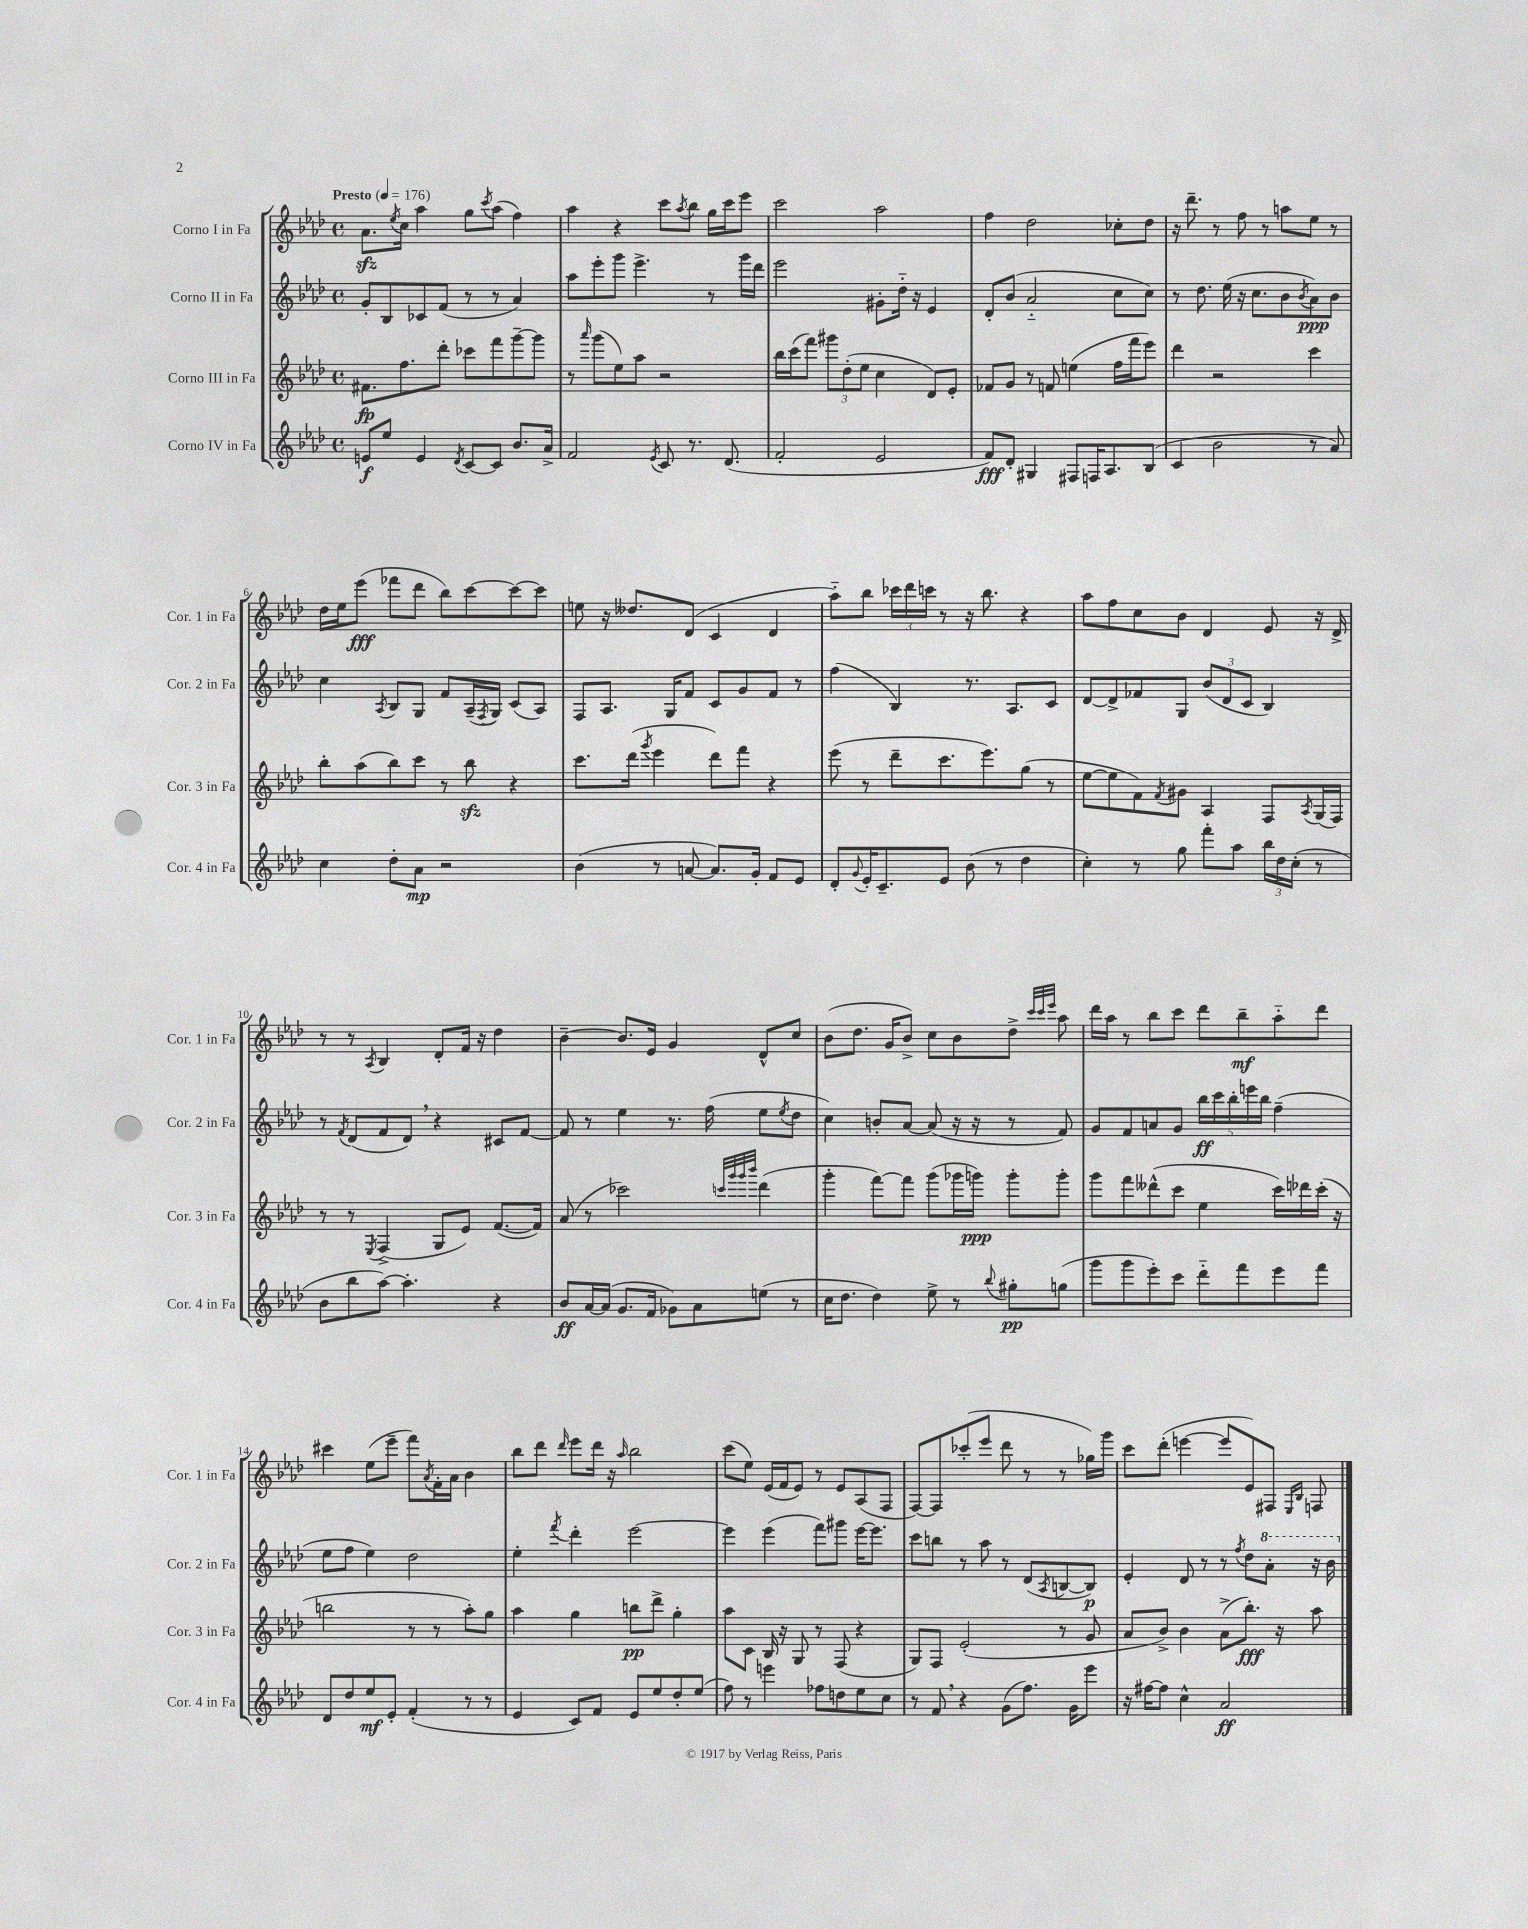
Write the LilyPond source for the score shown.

<<
\new StaffGroup <<
\new Staff = "s0" \with { instrumentName = "Corno I in Fa" shortInstrumentName = "Cor. 1 in Fa" } {
    \clef treble \key aes \major \defaultTimeSignature \time 4/4 \tempo "Presto" 4 = 176
    aes'8.\sfz \acciaccatura { ees''8 } c''16 aes''4 g''8 \acciaccatura { c'''8 } aes''8( f''4) |
    aes''4 r4 c'''8 \acciaccatura { aes''8 } bes''8 g''16 c'''16 ees'''8 |
    c'''2 aes''2 |
    f''4 des''2 ces''8-. des''8 |
    r16 des'''8.-- r8 f''8 r8 a''8 ees''8 r8 |
    des''16 ees''16 ees'''8\fff( fes'''8 des'''8 bes''8) c'''8~ c'''8~ c'''8 |
    e''8 r16 deses''8. des'8( c'4 des'4 |
    aes''8-_) bes''8 \tuplet 3/2 { ces'''16 des'''16 c'''16 } r8 r16 bes''8. r4 |
    aes''8 f''8 c''8 bes'8 des'4 ees'8 r16 des'16-> |
    r8 r8 \acciaccatura { aes8 } bes4 des'8-. f'16 r16 des''4 |
    bes'4~-- bes'8. ees'16 g'4 des'8-^ c''8 |
    bes'8( des''8. g'16 bes'8->) c''8 bes'8 des''8-> \grace { c'''32 c'''32 ees'''32 } aes''8 |
    des'''16 aes''16 r8 bes''8 c'''8 des'''8 bes''8--\mf aes''8-_ des'''8 |
    cis'''4 ees''8( ees'''8-- f'''8) \acciaccatura { aes'8 } f'16-. aes'16 bes'4 |
    bes''8 des'''8 \grace { des'''16 } ees'''8 des'''16 r16 \grace { aes''16 } bes''2 |
    c'''8( ees''8) ees'16( f'16 ees'8) r8 ees'8 aes8( f8 |
    f8~) f8 ces'''8-.( ees'''8 des'''8 r8 r8 ges''16) g'''16 |
    c'''8 des'''8-.( e'''4~ e'''8 ees'8) fis8 \grace { ees16 bes16 } f8 \bar "|." |
}
\new Staff = "s1" \with { instrumentName = "Corno II in Fa" shortInstrumentName = "Cor. 2 in Fa" } {
    \clef treble \key aes \major \defaultTimeSignature \time 4/4
    g'8-. bes8 ces'8 f'8( r8 r8 aes'4) |
    aes''8 ees'''8-. g'''8 ees'''4.-> r8 g'''16 des'''16 |
    ees'''2 gis'8-. des''16-_ r16 ees'4 |
    des'8-. bes'8( aes'2-_ c''8 c''8) |
    r8 des''8. ees''16( r16 c''8. bes'8 \acciaccatura { bes'8 } aes'8\ppp) bes'8 |
    c''4 \acciaccatura { aes8 } bes8 g8 f'8 aes16--( \acciaccatura { f8 } g16) c'8( aes8) |
    f8 aes8. g16 f'8 c'8 g'8 f'8 r8 |
    f''4( bes4) r8. aes8. c'8 |
    des'8~ des'8-> fes'8 g8 \tuplet 3/2 { bes'8( des'8 c'8 } bes4) |
    r8 \acciaccatura { f'8 } des'8( f'8 des'8) \breathe r4 cis'8 f'8~ |
    f'8 r8 ees''4 r8. f''16( ees''8 \acciaccatura { ees''8 } des''8 |
    c''4) b'8-. aes'8~ aes'8( r16 r16 r8 f'8) |
    g'8 f'8 a'8 g'8 \tuplet 5/4 { bes''16\ff c'''16 bes''16-. e'''16 bes''16 } f''4--( |
    ees''8 f''8 ees''4) des''2 |
    ees''4-. \acciaccatura { f'''8 } des'''4-. ees'''2~ |
    ees'''4 ees'''4( f'''8) gis'''8 ees'''16~ ees'''8. |
    c'''8 b''8 r8 aes''8 r8 des'8( \acciaccatura { aes8 } b8~ b8\p) |
    ees'4-. des'8 r8 r8 \acciaccatura { f''8 } des''8 \ottava #1 aes''8-. r16 bes''16 \ottava #0 \bar "|." |
}
\new Staff = "s2" \with { instrumentName = "Corno III in Fa" shortInstrumentName = "Cor. 3 in Fa" } {
    \clef treble \key aes \major \defaultTimeSignature \time 4/4
    fis'8.\fp f''8. des'''8-. ces'''8 f'''8 g'''8~-- g'''8 |
    r8 \grace { aes'''16 } g'''8( ees''8) aes''8 r2 |
    bes''16 c'''16( f'''8) \tuplet 3/2 { gis'''8 des''8-.( ees''8 } c''4 des'8) ees'8-. |
    fes'8 g'8 r8 f'8 e''4( f''16 f'''16 ees'''8) |
    des'''4 r2 c'''4 |
    bes''8-. aes''8( bes''8) c'''8 r8 bes''8\sfz r4 |
    c'''8. des'''16( \acciaccatura { g'''8 } ees'''4 des'''8) f'''8 r4 |
    ees'''8( r8 des'''8-- c'''8. ees'''8.) g''8( r8 |
    ees''8~ ees''8 f'8) \acciaccatura { f'8 } gis'8 aes4 f8 \acciaccatura { aes8 } g16( f16) |
    r8 r8 \acciaccatura { ees8 } f4->( g8 ees'8) f'8.~( f'16) |
    aes'8( r8 ces'''2) \grace { c'''32 g'''32 g'''32 bes'''32 } des'''4( |
    g'''4-. f'''8~) f'''8 g'''8( ges'''16 g'''16\ppp) g'''8-. g'''8-. |
    g'''8 f'''8 deses'''8-^( c'''8 ees''4 c'''16) des'''16 c'''16-.( r16 |
    b''2 r8 r8 aes''8-.) g''8 |
    aes''4 g''4 b''8\pp des'''8-> g''4-. |
    aes''8 c'8 bes16 r16 g8 r8 f8( r4 |
    g8) f8 ees'2-.( r8 g'8 |
    aes'8 bes'8->) bes'4 aes'8->( bes''8.-.\fff) r16 aes''8 \bar "|." |
}
\new Staff = "s3" \with { instrumentName = "Corno IV in Fa" shortInstrumentName = "Cor. 4 in Fa" } {
    \clef treble \key aes \major \defaultTimeSignature \time 4/4
    e'8\f ees''8 e'4 \acciaccatura { des'8 } c'8~ c'8 bes'8. aes'16-> |
    f'2 \acciaccatura { ees'8 } c'8 r8. des'8.( |
    f'2-. ees'2 |
    f'8\fff) des'8-. gis4 fis8 f16 aes8. bes8( |
    c'4 bes'2 r8 aes'8) |
    c''4 des''8-. aes'8\mp r2 |
    bes'4( r8 a'8~ a'8.) g'16-. f'8 ees'8 |
    des'8-. \appoggiatura { g'8 } ees'16-. c'8.-- ees'8 bes'8( r8 des''4 |
    c''4-.) r8 g''8 f'''8-. aes''8 \tuplet 3/2 { bes''16 des''16 c''16-.( } r8 |
    bes'8 bes''8 aes''8~) aes''4.-. r4 |
    bes'8\ff aes'16~ aes'16( g'8. f'16 ges'8) aes'8 e''8( r8 |
    c''16 des''8. des''4) ees''8-> r8 \appoggiatura { bes''8 } gis''8-.\pp g''8( |
    g'''8 g'''8 ees'''8-.) c'''8 des'''8-_ f'''8 ees'''8 f'''8 |
    des'8 des''8 ees''8\mf ees'8-. f'4-.( r8 r8 |
    ees'4 c'8) f'8 ees'8 ees''8 des''8-. ees''8( |
    f''8) r8 e'''4 fes''8 d''8 ees''8 c''8 |
    r8 f'8 \breathe r4 g'8( f''8.) g'16 ees'''8 |
    r16 fis''16~ fis''8 c''4-^ aes'2\ff \bar "|." |
}
>>
>>
